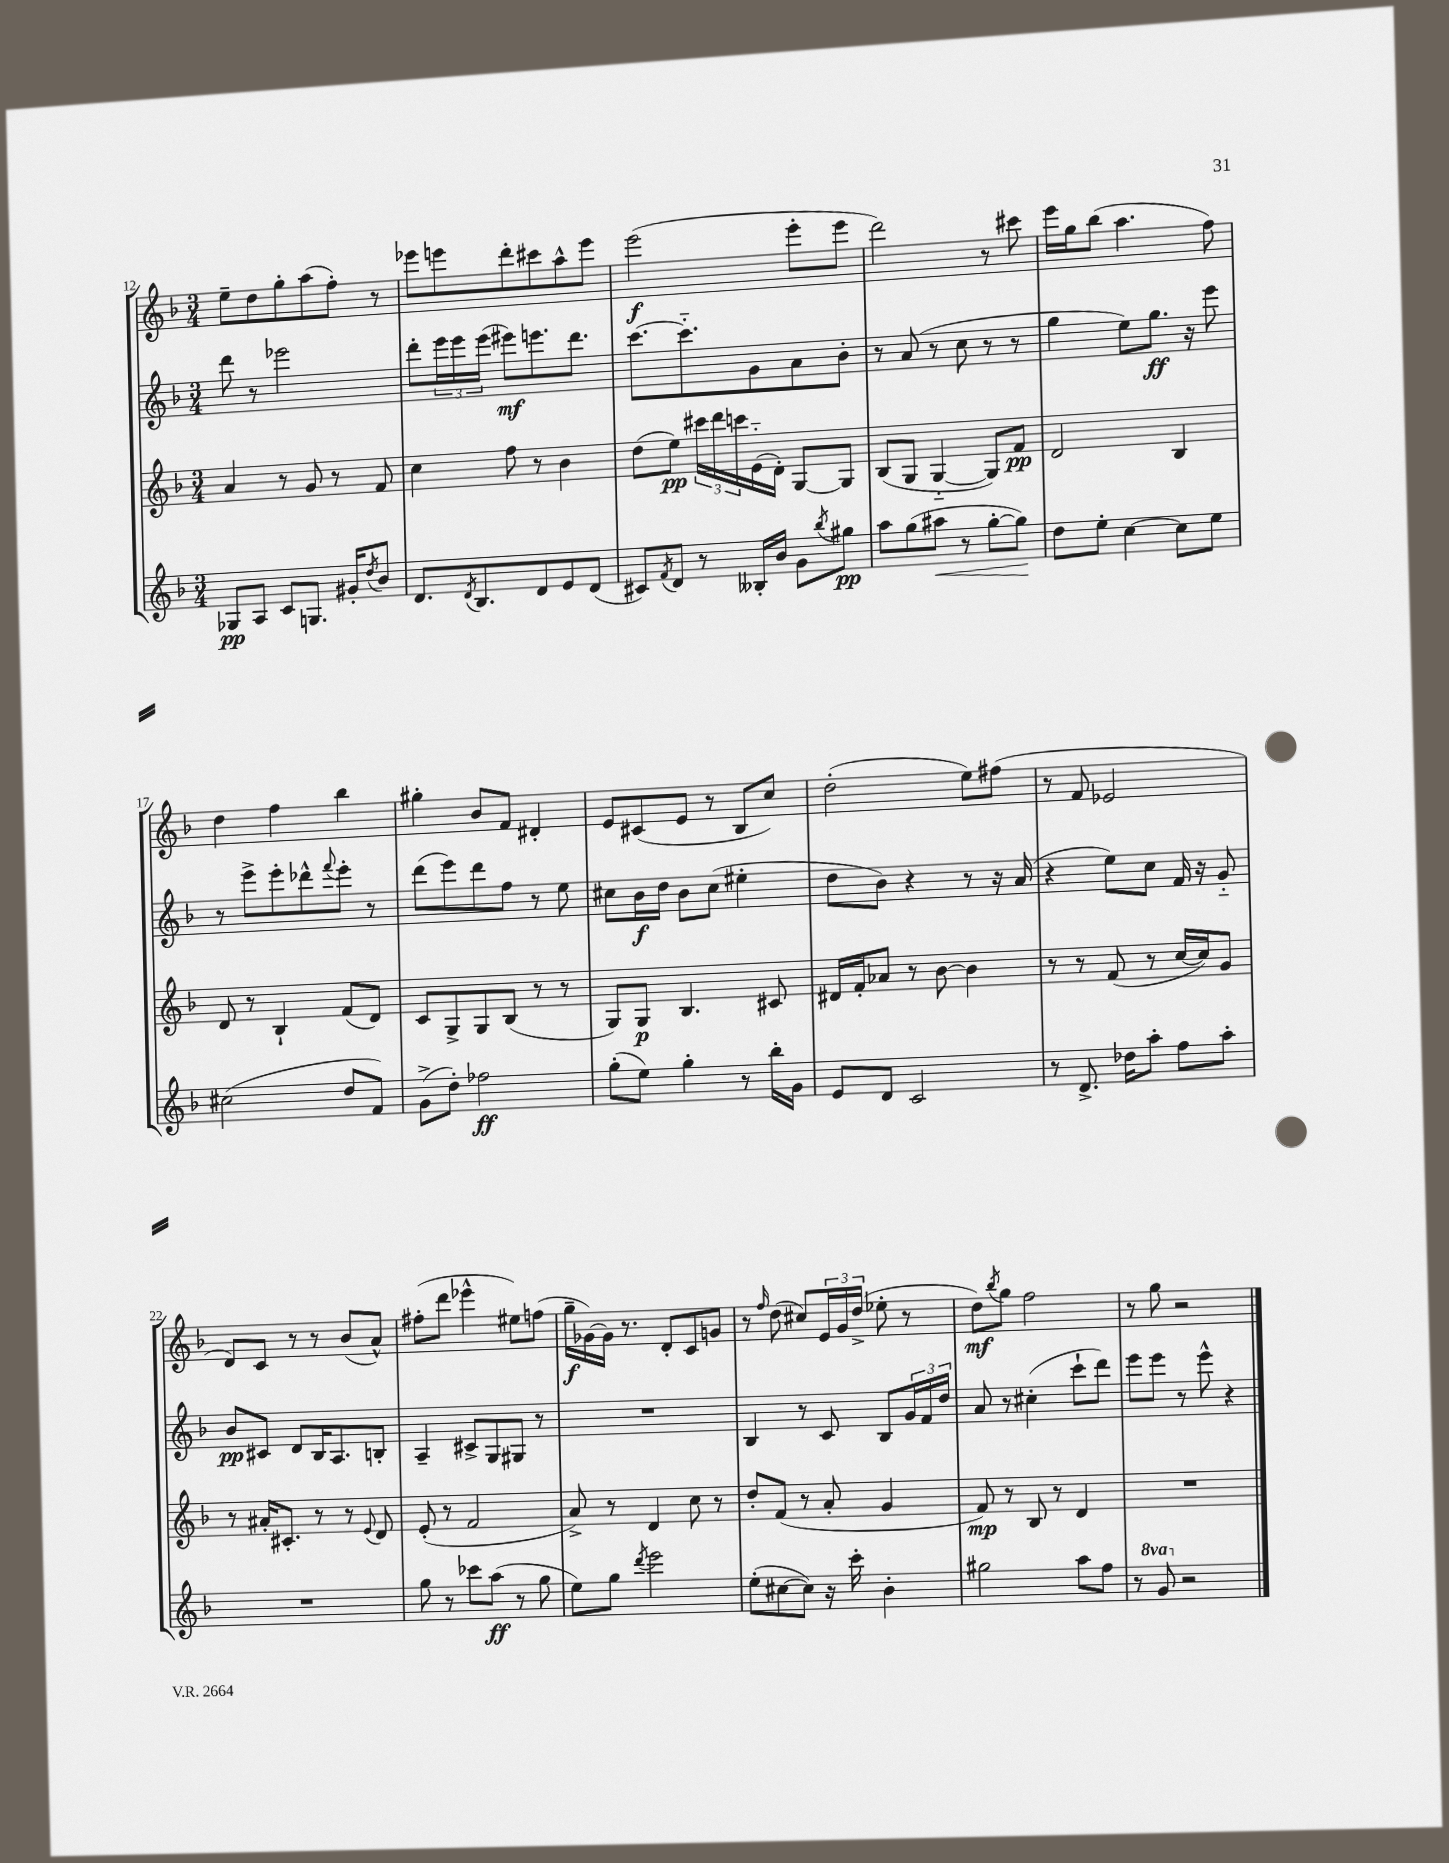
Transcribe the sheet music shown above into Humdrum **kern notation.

**kern	**dynam	**kern	**dynam	**kern	**dynam	**kern	**dynam
*part4	*part4	*part3	*part3	*part2	*part2	*part1	*part1
*staff4	*staff4	*staff3	*staff3	*staff2	*staff2	*staff1	*staff1
*clefG2	*	*clefG2	*	*clefG2	*	*clefG2	*
*k[b-]	*	*k[b-]	*	*k[b-]	*	*k[b-]	*
*M3/4	*	*M3/4	*	*M3/4	*	*M3/4	*
=12	=12	=12	=12	=12	=12	=12	=12
8G-X/L	pp	4a/	.	8ddd\	.	8ee~\L	.
8A/J	.	.	.	8r	.	8dd\	.
8c/L	.	8r	.	2eee-X\	.	8gg'\	.
8.Gn/J	.	8g/	.	.	.	(8aa\	.
.	.	8r	.	.	.	8ff'\J)	.
16g#X'/KL	.	.	.	.	.	.	.
8qdd/	.	.	.	.	.	.	.
8b-/J	.	8f/	.	.	.	8r	.
=13	=13	=13	=13	=13	=13	=13	=13
8.d/L	.	4cc\	.	8ddd'\L	.	8eee-X\L	.
.	.	.	.	24eee\L	.	8eeen\	.
.	.	.	.	24eee\	.	.	.
8qd/	.	.	.	.	.	.	.
8.B-/	.	.	.	.	.	.	.
.	.	.	.	(24eee\JJ	.	.	.
.	.	8ff\	.	8eee#X\L)	mf	8ddd'\	.
8d/	.	8r	.	8.eeen\	.	8ccc#X\	.
8e/	.	4b-\	.	.	.	8aa^^\	.
.	.	.	.	8.ddd\J	.	.	.
(8d/J	.	.	.	.	.	8eee\J	.
=14	=14	=14	=14	=14	=14	=14	=14
8c#X/L)	.	(8dd\L	.	[8.ccc\L	.	(2eee\	f
8qf/	.	.	.	.	.	.	.
8d/J	.	8ee\J)	pp	.	.	.	.
.	.	.	.	8.ccc\]	.	.	.
8r	.	24ccc#X\LL	.	.	.	.	.
.	.	24ddd\	.	.	.	.	.
.	.	24cccn\	.	.	.	.	.
16B--X'/LL	.	(16e\	.	8g\	.	.	.
16b-/JJ	.	16d'\JJ)	.	.	.	.	.
8g\L	.	[8G/L	.	8a\	.	8eee'\L	.
8qbb-/	.	.	.	.	.	.	.
8gg#X\J	pp	8G/J]	.	8b-'\J	.	8eee\J	.
=15	=15	=15	=15	=15	=15	=15	=15
8aa\L	.	(8B-/L	.	8r	.	2ddd\)	.
(8gg\	.	8G/J	.	(8a/	.	.	.
!	!LO:HP:b	!	!	!	!	!	!
8aa#X\J	<	[4G/	.	8r	.	.	.
8r	.	.	.	8cc\	.	.	.
[8gg'\L	.	8G/L])	.	8r	.	8r	.
8gg\J])	.	8f/J	pp	8r	.	8ccc#X\	.
.	[	.	.	.	.	.	.
=16	=16	=16	=16	=16	=16	=16	=16
8dd\L	.	2d/	.	4gg\	.	16eee\LL	.
.	.	.	.	.	.	16gg\J	.
8ee'\J	.	.	.	.	.	(8bb-\J	.
[4cc\	.	.	.	8ee\L)	.	4.aa\	.
.	.	.	.	8.gg\J	ff	.	.
8cc\L]	.	4B-/	.	.	.	.	.
.	.	.	.	16r	.	.	.
8ee\J	.	.	.	8eee\	.	8ff\)	.
!!LO:LB:g=z
=17	=17	=17	=17	=17	=17	=17	=17
(2cc#X\	.	8d/	.	8r	.	4dd\	.
.	.	8r	.	8eee^\L	.	.	.
.	.	4B-`/	.	8eee'\	.	4ff\	.
.	.	.	.	8ddd-X^^\	.	.	.
.	.	.	.	8qqfff/	.	.	.
8dd/L	.	(8f/L	.	8eee'\J	.	4bb-\	.
8f/J)	.	8d/J)	.	8r	.	.	.
=18	=18	=18	=18	=18	=18	=18	=18
(8g^\L	.	8c/L	.	(8ddd\L	.	4gg#X'\	.
8dd'\J)	.	8G^/	.	8eee\)	.	.	.
2ff-X\	ff	8G/	.	8ddd\	.	8b-/L	.
.	.	(8B-/J	.	8ff\J	.	8f/J	.
.	.	8r	.	8r	.	4d#X'/	.
.	.	8r	.	8ee\	.	.	.
=19	=19	=19	=19	=19	=19	=19	=19
(8gg'\L	.	8G/L)	.	8cc#X\L	.	8e/L	.
8ee\J)	.	8G/J	p	16b-\L	f	(8c#X/	.
.	.	.	.	16dd\JJ	.	.	.
4gg'\	.	4.B-/	.	8b-\L	.	8e/J	.
.	.	.	.	(8cc#\J	.	8r	.
8r	.	.	.	4ee#X'\	.	8B-/L	.
16bb-'\LL	.	8c#X/	.	.	.	8cc/J)	.
16g\JJ	.	.	.	.	.	.	.
=20	=20	=20	=20	=20	=20	=20	=20
8e/L	.	16d#X/LL	.	8dd\L	.	(2dd'\	.
.	.	16f'/J	.	.	.	.	.
8d/J	.	8a-X/J	.	8b-\J)	.	.	.
2c/	.	8r	.	4r	.	.	.
.	.	[8b-\	.	.	.	.	.
.	.	4b-\]	.	8r	.	8ee\L)	.
.	.	.	.	16r	.	(8ff#X\J	.
.	.	.	.	(16a/	.	.	.
=21	=21	=21	=21	=21	=21	=21	=21
8r	.	8r	.	4r	.	8r	.
8.d^/	.	8r	.	.	.	8f/	.
.	.	(8f/	.	8ee\L)	.	2e-X/	.
16dd-X\KL	.	.	.	.	.	.	.
8aa'\J	.	8r	.	8cc\J	.	.	.
8ff\L	.	[16cc/LL	.	16f/	.	.	.
.	.	16cc/J])	.	16r	.	.	.
8aa'\J	.	8g/J	.	8g/	.	.	.
!!LO:LB:g=z
=22	=22	=22	=22	=22	=22	=22	=22
2.r	.	8r	.	8b-/L	pp	8d/L)	.
.	.	16a#X'/KL	.	8c#X/J	.	8c/J	.
.	.	8.c#X'/J	.	.	.	.	.
.	.	.	.	8d/L	.	8r	.
.	.	8r	.	16B-/K	.	8r	.
.	.	.	.	8.A/	.	.	.
.	.	8r	.	.	.	(8b-/L	.
.	.	8qqe/	.	.	.	.	.
.	.	8d/	.	8Bn'/J	.	8a^^/J)	.
=23	=23	=23	=23	=23	=23	=23	=23
8gg\	.	(8e'/	.	4A~/	.	(8ff#X'\L	.
8r	.	8r	.	.	.	8ddd\J	.
8ccc-X\L	.	2f/	.	8c#X^/L	.	4eee-X^^\	.
(8aa\J	ff	.	.	8G/	.	.	.
8r	.	.	.	8G#X/J	.	8ee#X\L)	.
8gg\	.	.	.	8r	.	(8ffn\J	.
=24	=24	=24	=24	=24	=24	=24	=24
8ee\L)	.	8a^/)	.	2.r	.	16gg~\LL	f
.	.	.	.	.	.	[16g-X\)	.
8gg\J	.	8r	.	.	.	16g-\JJ]	.
.	.	.	.	.	.	8.r	.
8qddd/	.	.	.	.	.	.	.
2eee\	.	4d/	.	.	.	.	.
.	.	.	.	.	.	8d'/L	.
.	.	8cc\	.	.	.	8c/	.
.	.	8r	.	.	.	8gn/J	.
=25	=25	=25	=25	=25	=25	=25	=25
(8ee'\L	.	8dd'/L	.	4B-/	.	8r	.
.	.	.	.	.	.	16qqff/	.
[8cc#X\	.	(8f/J	.	.	.	(8dd\	.
8cc#\J])	.	8r	.	8r	.	8cc#X/L)	.
16r	.	8a'/	.	8c/	.	24e/L	.
.	.	.	.	.	.	24g/	.
16ccc'\	.	.	.	.	.	.	.
.	.	.	.	.	.	(24dd^/JJ	.
4b-'\	.	4g/	.	8B-/L	.	8ee-X'\	.
.	.	.	.	24g/L	.	8r	.
.	.	.	.	24f/	.	.	.
.	.	.	.	24dd/JJ	.	.	.
=26	=26	=26	=26	=26	=26	=26	=26
2gg#X\	.	8f/)	mp	8a/	.	8dd\L)	mf
.	.	.	.	.	.	8qbb-/	.
.	.	8r	.	8r	.	8gg\J	.
.	.	8B-/	.	(4cc#X'\	.	2ff\	.
.	.	8r	.	.	.	.	.
8aa\L	.	4d/	.	8ccc`\L	.	.	.
8ff\J	.	.	.	8ddd\J)	.	.	.
=27	=27	=27	=27	=27	=27	=27	=27
8r	.	2.r	.	8eee\L	.	8r	.
*8va	*	*	*	*	*	*	*
8gg/	.	.	.	8eee\J	.	8gg\	.
*X8va	*	*	*	*	*	*	*
2r	.	.	.	8r	.	2r	.
.	.	.	.	8eee^^\	.	.	.
.	.	.	.	4r	.	.	.
==	==	==	==	==	==	==	==
*-	*-	*-	*-	*-	*-	*-	*-
